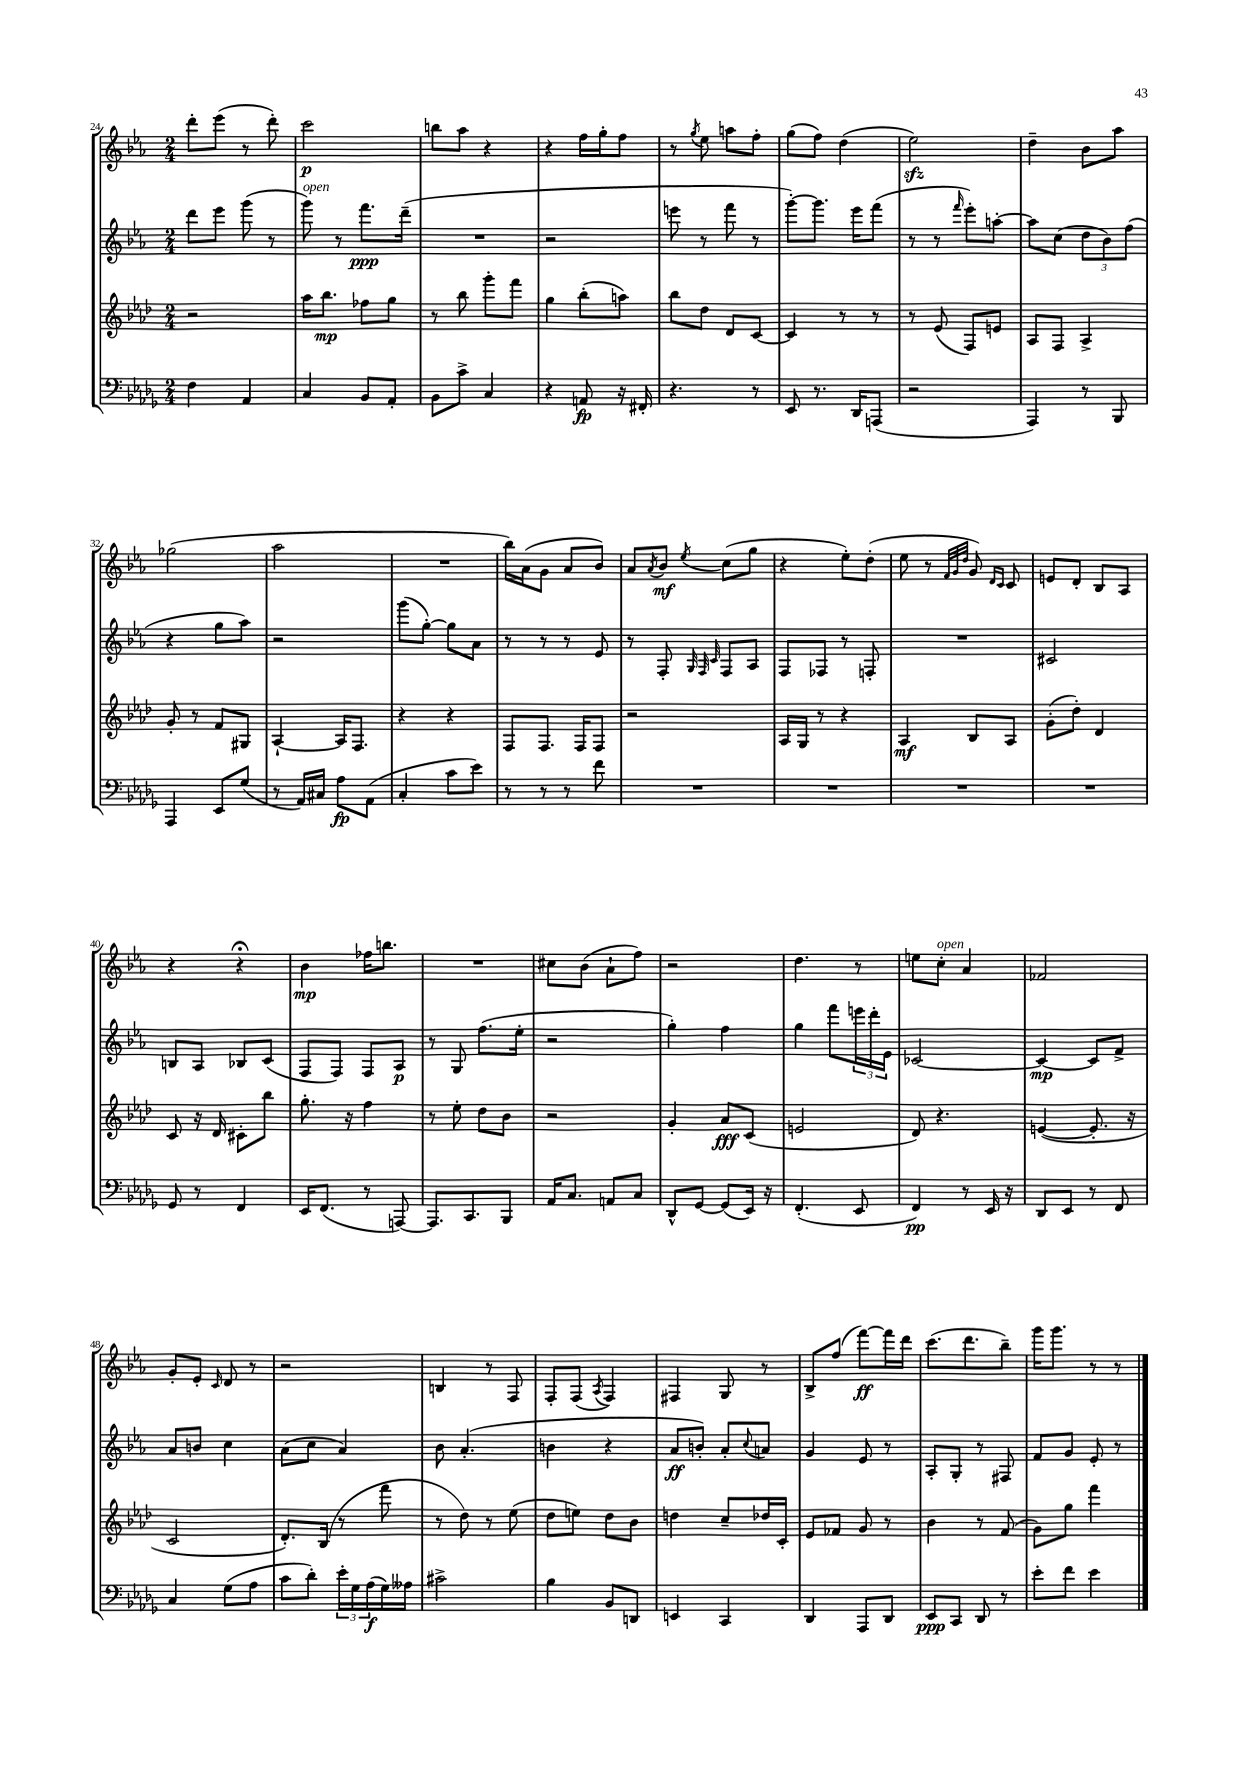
<<
\new StaffGroup <<
\new Staff = "s0" {
    \clef treble \key ees \major \numericTimeSignature \time 2/4
    d'''8-. ees'''8( r8 d'''8-.) |
    c'''2\p |
    b''8 aes''8 r4 |
    r4 f''16 g''16-. f''8 |
    r8 \acciaccatura { g''8 } ees''8 a''8 f''8-. |
    g''8( f''8) d''4( |
    ees''2\sfz) |
    d''4-- bes'8 aes''8 |
    ges''2( |
    aes''2 |
    R2 |
    bes''16) aes'16( g'8 aes'8 bes'8) |
    aes'8 \acciaccatura { aes'8 } bes'8\mf \acciaccatura { ees''8 } c''8( g''8 |
    r4 ees''8-.) d''8-.( |
    ees''8 r8 \grace { f'32 g'32 d''32 } g'8) \grace { d'16 c'16 } c'8 |
    e'8 d'8-. bes8 aes8 |
    r4 r4\fermata |
    bes'4\mp fes''16 b''8. |
    R2 |
    cis''8 bes'8( aes'8-! f''8) |
    r2 |
    d''4. r8 |
    e''8 c''8-.^\markup { \italic "open" } aes'4 |
    fes'2 |
    g'8-. ees'8-. \grace { c'16 } d'8 r8 |
    r2 |
    b4 r8 f8 |
    f8-. f8( \acciaccatura { aes8 } f4) |
    fis4 g8 r8 |
    bes8-> f''8( f'''8~\ff) f'''16 d'''16 |
    c'''8.( d'''8. bes''8--) |
    g'''16 g'''8. r8 r8 \bar "|." |
}
\new Staff = "s1" {
    \clef treble \key ees \major \numericTimeSignature \time 2/4
    d'''8 ees'''8 g'''8( r8 |
    g'''8^\markup { \italic "open" }) r8 f'''8.\ppp d'''16--( |
    R2 |
    r2 |
    e'''8 r8 f'''8 r8 |
    g'''8~-.) g'''8. ees'''16 f'''8( |
    r8 r8 \grace { f'''16 } ees'''8-.) a''8~-. |
    a''8 c''8( \tuplet 3/2 { d''8 bes'8) f''8( } |
    r4 g''8 aes''8) |
    r2 |
    g'''8( g''8~-.) g''8 aes'8 |
    r8 r8 r8 ees'8 |
    r8 f8-. \grace { g32 f32 c'32 } f8 aes8 |
    f8 fes8 r8 f8-. |
    R2 |
    cis'2 |
    b8 aes8 bes8 c'8( |
    f8 f8) f8 aes8\p |
    r8 g8 f''8.( ees''16-. |
    r2 |
    g''4-.) f''4 |
    g''4 f'''8 \tuplet 3/2 { e'''16 d'''16-. ees'16 } |
    ces'2~ |
    ces'4~\mp ces'8 f'8-> |
    aes'8 b'8 c''4 |
    aes'8( c''8 aes'4) |
    bes'8 aes'4.-.( |
    b'4 r4 |
    aes'8\ff b'8-.) aes'8-. \appoggiatura { c''8 } a'8 |
    g'4 ees'8 r8 |
    aes8-. g8-. r8 fis8 |
    f'8 g'8 ees'8-. r8 \bar "|." |
}
\new Staff = "s2" {
    \clef treble \key aes \major \numericTimeSignature \time 2/4
    r2 |
    aes''16 bes''8.\mp fes''8 g''8 |
    r8 bes''8 g'''8-. f'''8 |
    g''4 bes''8-.( a''8) |
    bes''8 des''8 des'8 c'8~ |
    c'4 r8 r8 |
    r8 ees'8( f8) e'8 |
    aes8 f8 aes4-> |
    g'8-. r8 f'8 gis8 |
    aes4~-! aes16 f8. |
    r4 r4 |
    f8 f8. f16 f8 |
    r2 |
    aes16 g16 r8 r4 |
    aes4\mf bes8 aes8 |
    g'8-.( des''8-.) des'4 |
    c'8 r16 des'16 cis'8-. bes''8 |
    g''8.-. r16 f''4 |
    r8 ees''8-. des''8 bes'8 |
    r2 |
    g'4-. aes'8\fff c'8( |
    e'2 |
    des'8) r4. |
    e'4~( e'8.-. r16 |
    c'2 |
    des'8.-.) bes16( r8 f'''8 |
    r8 des''8) r8 ees''8( |
    des''8 e''8) des''8 bes'8 |
    d''4 c''8-- des''16 c'16-. |
    ees'8 fes'8 g'8 r8 |
    bes'4 r8 f'8( |
    g'8) g''8 f'''4 \bar "|." |
}
\new Staff = "s3" {
    \clef bass \key des \major \numericTimeSignature \time 2/4
    f4 aes,4 |
    c4 bes,8 aes,8-. |
    bes,8 c'8-> c4 |
    r4 a,8\fp r16 fis,16-. |
    r4. r8 |
    ees,8 r8. des,16 a,,8( |
    r2 |
    aes,,4) r8 bes,,8 |
    aes,,4 ees,8 ges8( |
    r8 aes,16) cis16 aes8\fp aes,8( |
    c4-. c'8 ees'8) |
    r8 r8 r8 f'8 |
    R2 |
    R2 |
    R2 |
    R2 |
    ges,8 r8 f,4 |
    ees,16 f,8.( r8 a,,8~) |
    a,,8. c,8. bes,,8 |
    aes,16 c8. a,8 c8 |
    des,8-^ ges,8~ ges,8( ees,16) r16 |
    f,4.-.( ees,8 |
    f,4\pp) r8 ees,16 r16 |
    des,8 ees,8 r8 f,8 |
    c4 ges8( aes8 |
    c'8 des'8-.) \tuplet 3/2 { ees'16-. ges16 aes16\f( } ges16) aeses16 |
    cis'2-> |
    bes4 bes,8 d,8 |
    e,4 c,4 |
    des,4 aes,,8 des,8 |
    ees,8\ppp c,8 des,8 r8 |
    ees'8-. f'8 ees'4 \bar "|." |
}
>>
>>
\layout { \context { \Score currentBarNumber = #24 } }
